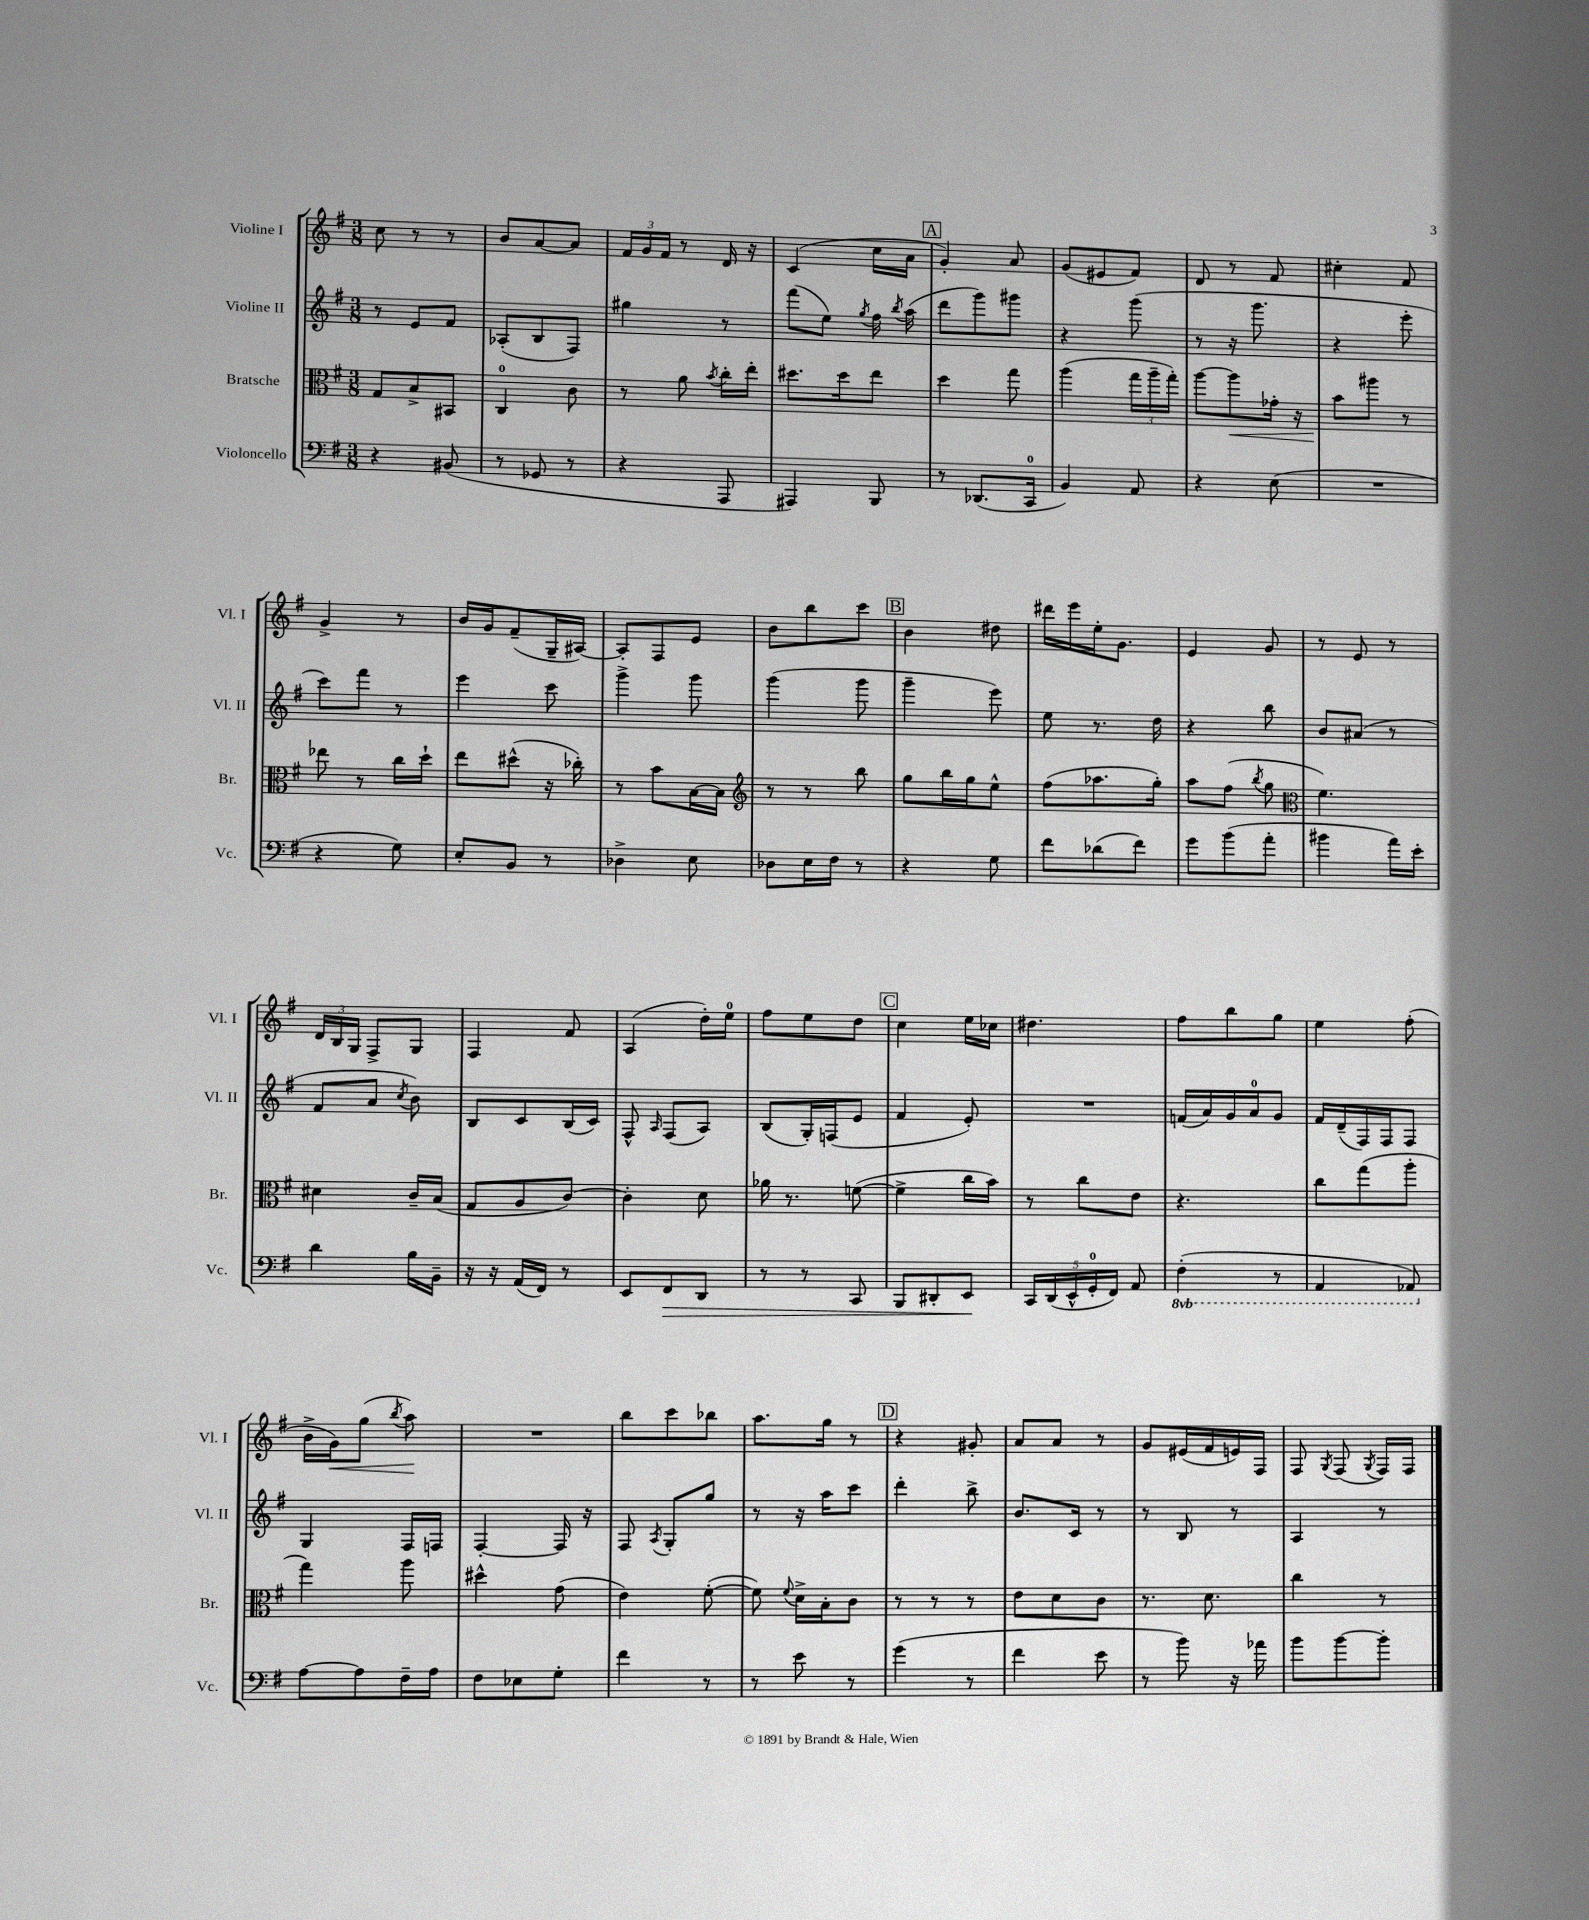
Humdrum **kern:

**kern	**dynam	**kern	**dynam	**kern	**kern	**dynam
*part4	*part4	*part3	*part3	*part2	*part1	*part1
*staff4	*staff4	*staff3	*staff3	*staff2	*staff1	*staff1
*I"Violoncello	*	*I"Bratsche	*	*I"Violine II	*I"Violine I	*
*I'Vc.	*	*I'Br.	*	*I'Vl. II	*I'Vl. I	*
*clefF4	*	*clefC3	*	*clefG2	*clefG2	*
*k[f#]	*	*k[f#]	*	*k[f#]	*k[f#]	*
*M3/8	*	*M3/8	*	*M3/8	*M3/8	*
=1	=1	=1	=1	=1	=1	=1
4r	.	8G/L	.	8r	8cc\	.
.	.	8B^/	.	8e/L	8r	.
(8BB#X/	.	8BB#X/J	.	8f#/J	8r	.
=2	=2	=2	=2	=2	=2	=2
8r	.	4C/	.	(8A-X'/L	8b/L	.
8GG-X/	.	.	.	8B/	[8a/	.
8r	.	8c\	.	8F#/J)	8a/J]	.
=3	=3	=3	=3	=3	=3	=3
4r	.	8r	.	4gg#X\	24f#/LL	.
.	.	.	.	.	24g/	.
.	.	.	.	.	24f#/JJ	.
.	.	8a\	.	.	8r	.
.	.	8qb/	.	.	.	.
8AAA/	.	16cc'\LL	.	8r	16d/	.
.	.	16ee'\JJ	.	.	16r	.
=4	=4	=4	=4	=4	=4	=4
4AAA#X/)	.	8.dd#X\L	.	(8fff#\L	(4c/	.
.	.	.	.	8ee\J)	.	.
.	.	16dd#\k	.	.	.	.
.	.	.	.	8qgg/	.	.
8BBB/	.	8ee\J	.	16ff#\	16cc\LL	.
.	.	.	.	8qbb/	.	.
.	.	.	.	(16aa\	16a\JJ	.
!!LO:REH:place=s1:t=A
=5	=5	=5	=5	=5	=5	=5
8r	.	4dd\	.	8ddd\L	4g'/)	.
(8.DD-X/L	.	.	.	8ggg\)	.	.
.	.	8gg\	.	8ggg#X\J	8a/	.
16CC/Jk	.	.	.	.	.	.
=6	=6	=6	=6	=6	=6	=6
4BB/)	.	(4aa\	.	4r	(8g/L	.
.	.	.	.	.	8e#X/	.
8AA/	.	24gg\LL	.	(8ggg\	8f#/J)	.
.	.	24aa~\	.	.	.	.
.	.	24gg'\JJ)	.	.	.	.
=7	=7	=7	=7	=7	=7	=7
4r	.	[8aa\L	.	8r	8d/	.
!	!	!	!LO:HP:b	!	!	!
.	.	8aa\]	<	16r	8r	.
.	.	.	.	8.ggg\	.	.
(8E\	.	16g-X'\Jk	.	.	8f#/	.
.	.	16r	.	.	.	.
=8	=8	=8	=8	=8	=8	=8
4.r	.	8b\L	.	4r	4cc#X'\	.
.	.	8aa#X\J	[	.	.	.
.	.	8r	.	8eee'\	8f#/	.
!!LO:LB:g=z
=9	=9	=9	=9	=9	=9	=9
4r	.	8ee-X\	.	8ccc\L)	4g^/	.
.	.	8r	.	8fff#\J	.	.
8G\)	.	16cc\LL	.	8r	8r	.
.	.	16dd`\JJ	.	.	.	.
=10	=10	=10	=10	=10	=10	=10
8E'/L	.	8ee\L	.	4eee\	16b/LL	.
.	.	.	.	.	16g/J	.
8BB/J	.	(8dd#X^^\J	.	.	(8f#~/	.
8r	.	16r	.	8ccc\	16G~/L	.
.	.	16cc-X'\)	.	.	[16A#X/JJ)	.
=11	=11	=11	=11	=11	=11	=11
4D-X^\	.	8r	.	4ggg^\	8A#'/L]	.
.	.	8b\L	.	.	8F#/	.
8E\	.	[16B\L	.	8ggg\	8e/J	.
.	.	16B\JJ]	.	.	.	.
=12	=12	=12	=12	=12	=12	=12
*	*	*clefG2	*	*	*	*
8D-X\L	.	8r	.	(4ggg\	8b\L	.
16E\L	.	8r	.	.	8bb\	.
16F#\JJ	.	.	.	.	.	.
8r	.	8bb\	.	8ggg\	8ccc\J	.
!!LO:REH:place=s1:t=B
=13	=13	=13	=13	=13	=13	=13
4r	.	8gg\L	.	4ggg~\	4b\	.
.	.	16bb\L	.	.	.	.
.	.	16gg\J	.	.	.	.
8G\	.	8ee^^\J	.	8eee\)	8dd#X\	.
=14	=14	=14	=14	=14	=14	=14
8f#\L	.	(8ff#\L	.	8ee\	16ddd#X\LL	.
.	.	.	.	.	16eee\	.
(8d-X\	.	8.aa-X\	.	8.r	16ee'\J	.
.	.	.	.	.	8.g\J	.
8f#\J)	.	.	.	.	.	.
.	.	16gg'\Jk)	.	16dd\	.	.
=15	=15	=15	=15	=15	=15	=15
8g\L	.	8aa\L	.	4r	4e/	.
(8b\	.	(8ff#\J	.	.	.	.
.	.	8qbb/	.	.	.	.
8a'\J	.	8gg\	.	8bb\	8g/	.
=16	=16	=16	=16	=16	=16	=16
*	*	*clefC3	*	*	*	*
4b#X\	.	4.f#\)	.	8b/L	8r	.
.	.	.	.	(8a#X/J	8e/	.
16a\LL)	.	.	.	8r	8r	.
16e'\JJ	.	.	.	.	.	.
!!LO:LB:g=z
=17	=17	=17	=17	=17	=17	=17
4d\	.	4d#X\	.	8f#/L	24d/LL	.
.	.	.	.	.	24B/	.
.	.	.	.	.	24G/JJ	.
.	.	.	.	8a/J	8F#^/L	.
.	.	.	.	8qcc/	.	.
16B\LL	.	16c~/LL	.	8b\)	8G/J	.
16BB~\JJ	.	(16B/JJ	.	.	.	.
=18	=18	=18	=18	=18	=18	=18
16r	.	8G/L	.	8B/L	4F#/	.
16r	.	.	.	.	.	.
(16AA/LL	.	8A/	.	8c/	.	.
16FF#/JJ)	.	.	.	.	.	.
8r	.	[8c/J)	.	(16B/L	8f#/	.
.	.	.	.	16c/JJ)	.	.
=19	=19	=19	=19	=19	=19	=19
8EE/L	.	4c'\]	.	8F#^^/	(4A/	.
.	.	.	.	16qqA/	.	.
!	!LO:HP:b	!	!	!	!	!
8FF#/	>	.	.	(8F#/L	.	.
8DD/J	.	8d\	.	8A/J)	16dd'\LL)	.
.	.	.	.	.	16ee\JJ	.
=20	=20	=20	=20	=20	=20	=20
8r	.	16a-X\	.	(8B/L	8ff#\L	.
.	.	8.r	.	.	.	.
8r	.	.	.	16G'/L)	8ee\	.
.	.	.	.	(16Fn/J	.	.
8CC/	.	([8fn\	.	8e/J	8dd\J	.
!!LO:REH:place=s1:t=C
=21	=21	=21	=21	=21	=21	=21
8BBB/L	.	4f^\]	.	4f#/	4cc\	.
8DD#X'/	.	.	.	.	.	.
8EE/J	.	16cc\LL	.	8e'/)	16ee\LL	.
.	.	16b\JJ)	.	.	16cc-X\JJ	.
.	]	.	.	.	.	.
=22	=22	=22	=22	=22	=22	=22
20CC/LL	.	8r	.	4.r	4.dd#X\	.
(20DD/	.	.	.	.	.	.
20EE^^/	.	.	.	.	.	.
.	.	8cc\L	.	.	.	.
20GG'/	.	.	.	.	.	.
20FF#/JJ)	.	.	.	.	.	.
8AA/	.	8e\J	.	.	.	.
=23	=23	=23	=23	=23	=23	=23
*8ba	*	*	*	*	*	*
(4FF#'\	.	4.r	.	(16fn/LL	8ff#\L	.
.	.	.	.	16a/)	.	.
.	.	.	.	16g/	8bb\	.
.	.	.	.	16a/J	.	.
8r	.	.	.	8g/J	8gg\J	.
=24	=24	=24	=24	=24	=24	=24
4AAA/	.	8cc\L	.	16f#/LL	4ee\	.
.	.	.	.	(16d~/	.	.
.	.	(8gg\	.	16F#/)	.	.
.	.	.	.	16F#/J	.	.
8AAA-X/)	.	8aa'\J	.	8F#/J	(8ff#'\	.
!!LO:LB:g=z
=25	=25	=25	=25	=25	=25	=25
*X8ba	*	*	*	*	*	*
[8A\L	.	4gg\)	.	4G/	16b^\LL	.
!	!	!	!	!	!	!LO:HP:b
.	.	.	.	.	16g\J)	<
8A\]	.	.	.	.	(8gg\J	.
.	.	.	.	.	8qbb/	.
16F#~\L	.	8aa\	.	16F#/LL	8aa\)	.
16A\JJ	.	.	.	16Fn/JJ	.	.
.	.	.	.	.	.	[
=26	=26	=26	=26	=26	=26	=26
8F#\L	.	4dd#X^^\	.	[4F#'/	4.r	.
8E-X\	.	.	.	.	.	.
8G'\J	.	(8g\	.	16F#/]	.	.
.	.	.	.	16r	.	.
=27	=27	=27	=27	=27	=27	=27
4f#\	.	4e\)	.	8F#/	8bb\L	.
.	.	.	.	8qA/	.	.
.	.	.	.	8G'/L	8ccc\	.
8r	.	([8f#'\	.	8gg/J	8bb-X\J	.
=28	=28	=28	=28	=28	=28	=28
8r	.	8f#\])	.	8r	8.aa\L	.
.	.	8qqf#/	.	.	.	.
8e\	.	16d^\LL	.	16r	.	.
.	.	16B'\J	.	16aa\KL	16gg\Jk	.
8r	.	8c\J	.	8ccc\J	8r	.
!!LO:REH:place=s1:t=D
=29	=29	=29	=29	=29	=29	=29
(4g\	.	8r	.	4ddd'\	4r	.
.	.	8r	.	.	.	.
8r	.	8r	.	8bb^\	8g#X'/	.
=30	=30	=30	=30	=30	=30	=30
4f#\	.	8e\L	.	8.b/L	8a/L	.
.	.	8d\	.	.	8a/J	.
.	.	.	.	16c/Jk	.	.
8e\	.	8c\J	.	8r	8r	.
=31	=31	=31	=31	=31	=31	=31
8r	.	8.r	.	8r	8g/L	.
8b\)	.	.	.	8B/	(16e#X/L	.
.	.	8.d\	.	.	16f#/	.
16r	.	.	.	8r	16en/)	.
16a-X\	.	.	.	.	16F#/JJ	.
=32	=32	=32	=32	=32	=32	=32
8b\L	.	4cc\	.	4A/	8F#/	.
.	.	.	.	.	8qG/	.
[8b\	.	.	.	.	(8F#/	.
.	.	.	.	.	8qG/	.
8b'\J]	.	8r	.	8r	16F#/LL)	.
.	.	.	.	.	16F#/JJ	.
==	==	==	==	==	==	==
*-	*-	*-	*-	*-	*-	*-
